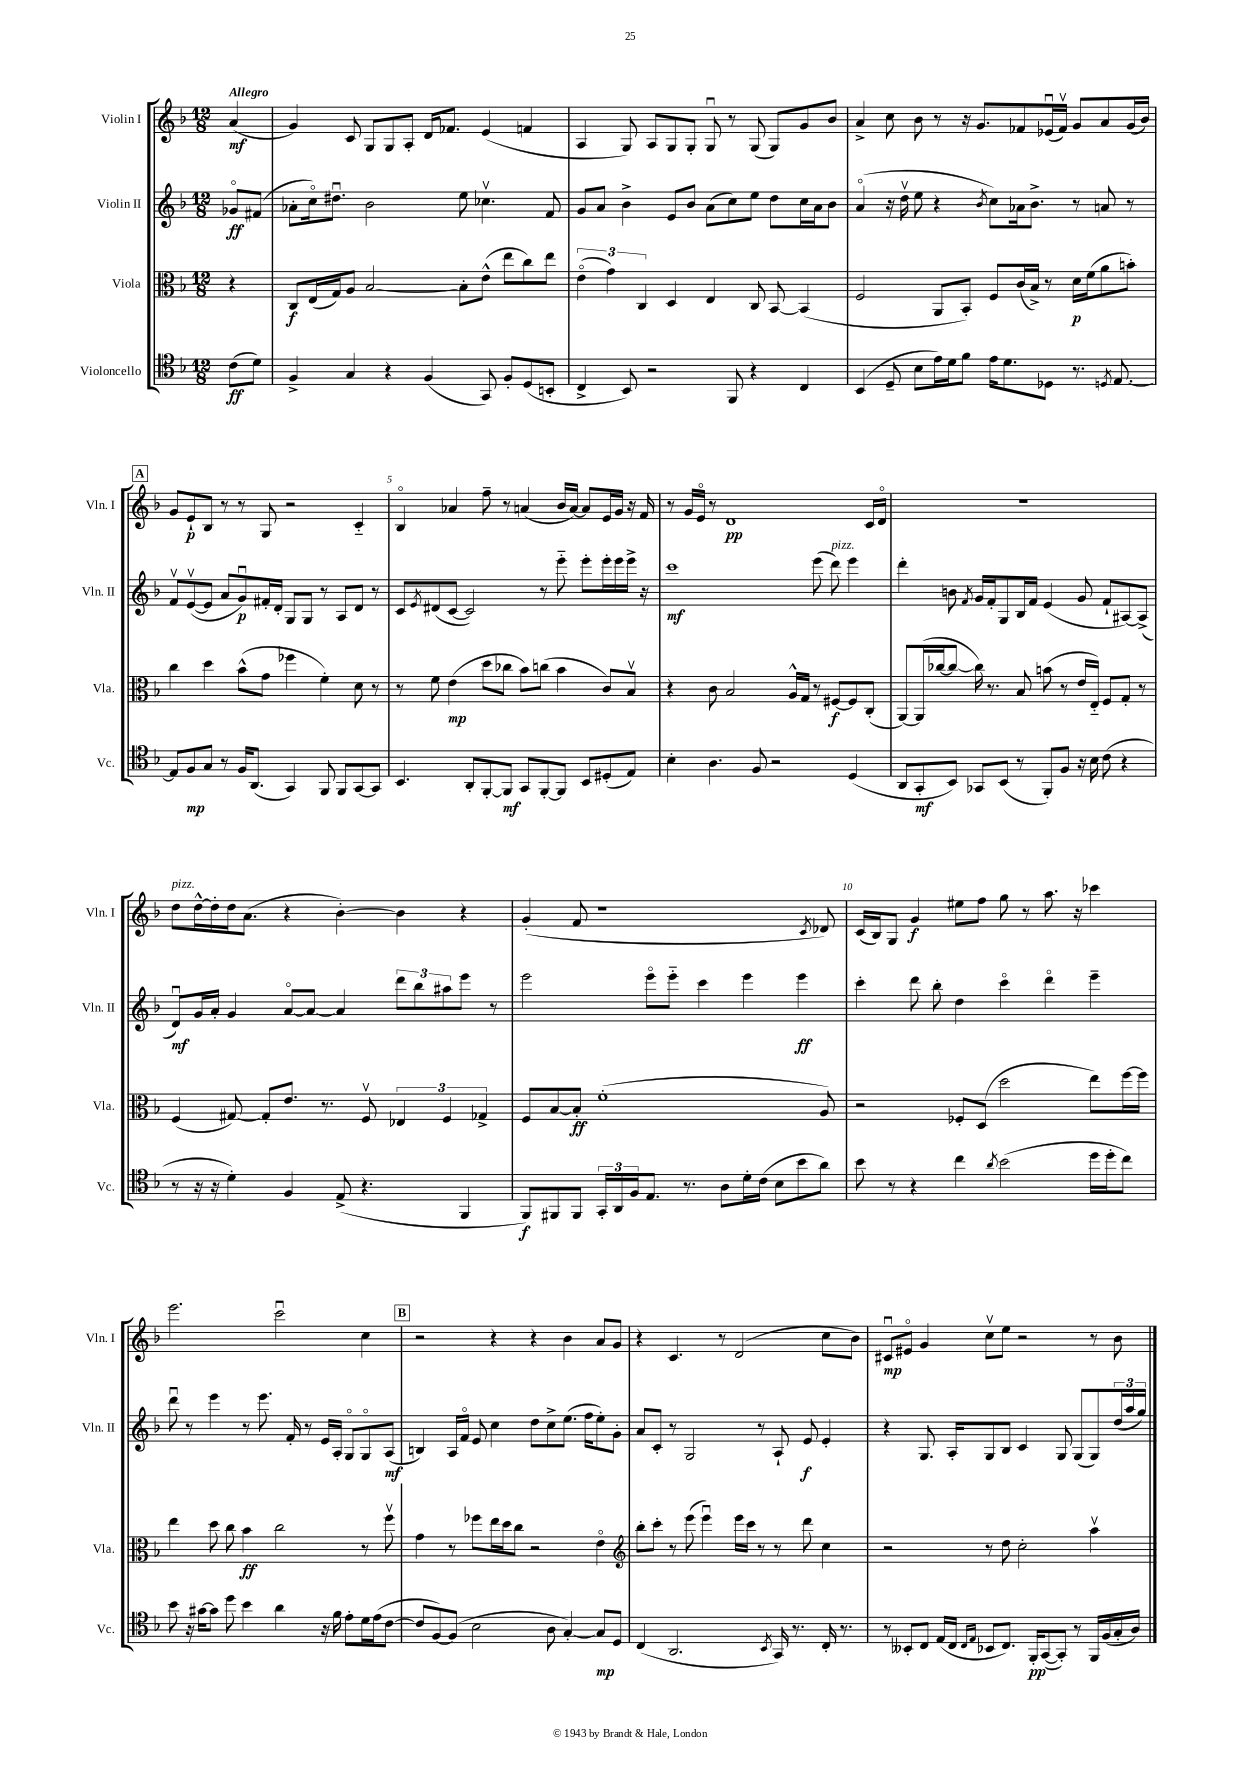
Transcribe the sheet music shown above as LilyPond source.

<<
\new StaffGroup <<
\new Staff = "s0" \with { instrumentName = "Violin I" shortInstrumentName = "Vln. I" } {
    \clef treble \key f \major \numericTimeSignature \time 12/8 \partial 4 \tempo "Allegro"
    a'4\mf( |
    g'4) c'8 g8 g8 a8-. d'16 fes'8. e'4( f'4 |
    a4 g8) a8 g8 g8-. g8\downbow r8 g8( g8) g'8 bes'8 |
    a'4-> c''8 bes'8 r8 r16 g'8. fes'8 ees'16\downbow( fes'16\upbow) g'8 a'8 g'16( bes'16) |
    \mark \markup { \box "A" } g'8 e'8-!\p bes8 r8 r8 g8 r2 c'4-_ |
    bes4\flageolet aes'4 f''8-- r8 a'4( bes'16 a'16~) a'8 e'16 g'16 r16 f'16 |
    r8 g'16 e'16\flageolet r8 d'1\pp c'16 d'16\flageolet |
    R1. |
    d''8^\markup { \italic "pizz." } d''16~-^ d''16-. d''16 a'8.( r4 bes'4~-.) bes'4 r4 |
    g'4-.( f'8 r1 \acciaccatura { c'8 } des'8) |
    c'16( bes16) g8 g'4\f eis''8 f''8 g''8 r8 a''8. r16 ces'''4 |
    e'''2. c'''2\downbow c''4 |
    \mark \markup { \box "B" } r2 r4 r4 bes'4 a'8 g'8 |
    r4 c'4. r8 d'2( c''8 bes'8) |
    cis'8\downbow\mp eis'8\flageolet g'4 c''8\upbow e''8 r2 r8 bes'8 \bar "|." |
}
\new Staff = "s1" \with { instrumentName = "Violin II" shortInstrumentName = "Vln. II" } {
    \clef treble \key f \major \numericTimeSignature \time 12/8 \partial 4
    ges'8\flageolet\ff fis'8( |
    aes'8-. c''16\flageolet) dis''8.\downbow bes'2 e''8 ces''4.\upbow f'8 |
    g'8 a'8 bes'4-> e'8 bes'8 a'8( c''8) e''8 d''8 c''16 a'16 bes'8 |
    a'4\flageolet( r16 d''16\upbow e''8 r4 \acciaccatura { bes'8 } c''8) aes'16 bes'8.-> r8 a'8 r8 |
    \mark \markup { \box "A" } f'8\upbow e'8~\upbow( e'8 a'8 g'8\downbow\p) fis'16-. d'16-. g8 g8 r8 a8 d'8 r8 |
    c'8 \acciaccatura { e'8 } dis'8( c'8~ c'2) r8 e'''8-_ e'''8-. e'''16-. e'''16 e'''16-> r16 |
    c'''1\mf e'''8( d'''8^\markup { \italic "pizz." }) e'''4 |
    d'''4-. b'8 \acciaccatura { f'8 } g'16 f'16-. g8 bes16 f'16 e'4( g'8 f'8-! ais8~) ais8->( |
    d'8\downbow\mf) g'16 a'16-. g'4 a'8~\flageolet a'8~ a'4 \tuplet 3/2 { d'''8 bes''8 ais''8 } e'''8 r8 |
    e'''2 e'''8\flageolet e'''8-_ c'''4 e'''4 e'''4\ff |
    c'''4-. d'''8 bes''8-. d''4 c'''4\flageolet d'''4\flageolet e'''4-- |
    d'''8\downbow r8 e'''4 r8 e'''8. f'16-. r8 e'16 a16-. g8\flageolet g8\flageolet a8\mf( |
    \mark \markup { \box "B" } b4) a16 f'16\flageolet e'8 c''4 d''8 c''8-> e''8.( f''16 e''8-.) g'8-. |
    a'8 c'8-. r8 g2 r8 a8-! e'8\f e'4-. |
    r4 g8. a16-. g8 bes8 c'4 g8 g8( g8) \tuplet 3/2 { d''16( a''16 g''16) } \bar "|." |
}
\new Staff = "s2" \with { instrumentName = "Viola" shortInstrumentName = "Vla." } {
    \clef alto \key f \major \numericTimeSignature \time 12/8 \partial 4
    r4 |
    c8\f e16( g16) a8 bes2~ bes8-. e'8-^( e''8 c''8) e''8 |
    \tuplet 3/2 { e'4\flageolet( g'4) c4 } d4 e4 c8 bes,8~ bes,4( |
    f2 a,8 bes,8-.) f8 c'16( bes16->) r8 d'16\p f'16( a'8 b'8-.) |
    \mark \markup { \box "A" } c''4 d''4 bes'8-^( g'8 fes''4 f'4-.) d'8 r8 |
    r8 f'8 e'4\mp( d''8 ces''8 bes'8) c''8( bes'4 c'8) bes8\upbow |
    r4 c'8 bes2 a16-^ g16 r8 fis8~\f fis8 c8-.( |
    a,8~) a,16( ces''16~ ces''8~ ces''16) r8. bes8 b'8( r8 e'16 e16-_) f8 g8-. r8 |
    f4( gis8~) gis8-. e'8. r8. f8\upbow \tuplet 3/2 { ees4 f4 ges4-> } |
    f8 bes8~ bes8-.\ff f'1-.( a8) |
    r2 fes8-. d8( d''2 e''8) f''16~ f''16 |
    e''4 d''8 c''8 bes'4\ff c''2 r8 f''8\upbow |
    \mark \markup { \box "B" } g'4 r8 fes''8 e''16 d''16 c''8 r2 e'4\flageolet |
    \clef treble bes''8-. c'''8-. r8 e'''8( e'''4\downbow) e'''16 c'''16 r8 r8 d'''8 c''4 |
    r2 r8 d''8 c''2-. a''4\upbow \bar "|." |
}
\new Staff = "s3" \with { instrumentName = "Violoncello" shortInstrumentName = "Vc." } {
    \clef tenor \key f \major \numericTimeSignature \time 12/8 \partial 4
    c'8\ff( d'8) |
    f4-> g4 r4 f4( g,8) f8-. d8( b,8-. |
    c4-> bes,8) r2 f,8 r4 c4 |
    bes,4( d8-- bes8 e'16) d'16 f'8 e'16 d'8. des8 r8. \acciaccatura { d8 } e8.~ |
    \mark \markup { \box "A" } e8 f8\mp g8 r8 f16 a,8.( g,4) f,8 f,8 g,8~ g,8 |
    bes,4. a,8-. f,8~-. f,8\mf g,8 f,8~-. f,8 bes,8 dis8-.( e8) |
    bes4-. a4. f8 r2 d4( |
    a,8 g,8-.\mf bes,8) ges,8 bes,8( r8 f,8-.) f8 r16 bes16 c'8( r4 |
    r8 r16 r16 d'4-.) f4 e8->( r4. f,4 |
    f,8\f) fis,8 fis,8 \tuplet 3/2 { g,16-. a,16 f16 } e8. r8. a8 d'16-. c'16( bes8 bes'8 a'8) |
    bes'8 r8 r4 c''4 \acciaccatura { a'8 } bes'2( d''16 d''16-. c''8) |
    bes'8 r16 gis'16~ gis'8 d''8 bes'4 a'4 r16 f'16 e'8-. d'16 e'16( c'8~ |
    \mark \markup { \box "B" } c'8 f8~) f8( bes2 a8 g4~-.) g8\mp d8 |
    c4( a,2. \acciaccatura { bes,8 } g,16) r8. c16-. r8. |
    r8 beses,8-. c8 e16( c16 \grace { c16 e16 } bes,8 c8.) f,16-.\pp g,8~( g,8-.) r8 f,16 f16( g16-. a16) \bar "|." |
}
>>
>>
\layout { \context { \Score \override BarNumber.break-visibility = ##(#f #t #t) barNumberVisibility = #(every-nth-bar-number-visible 5) } }
